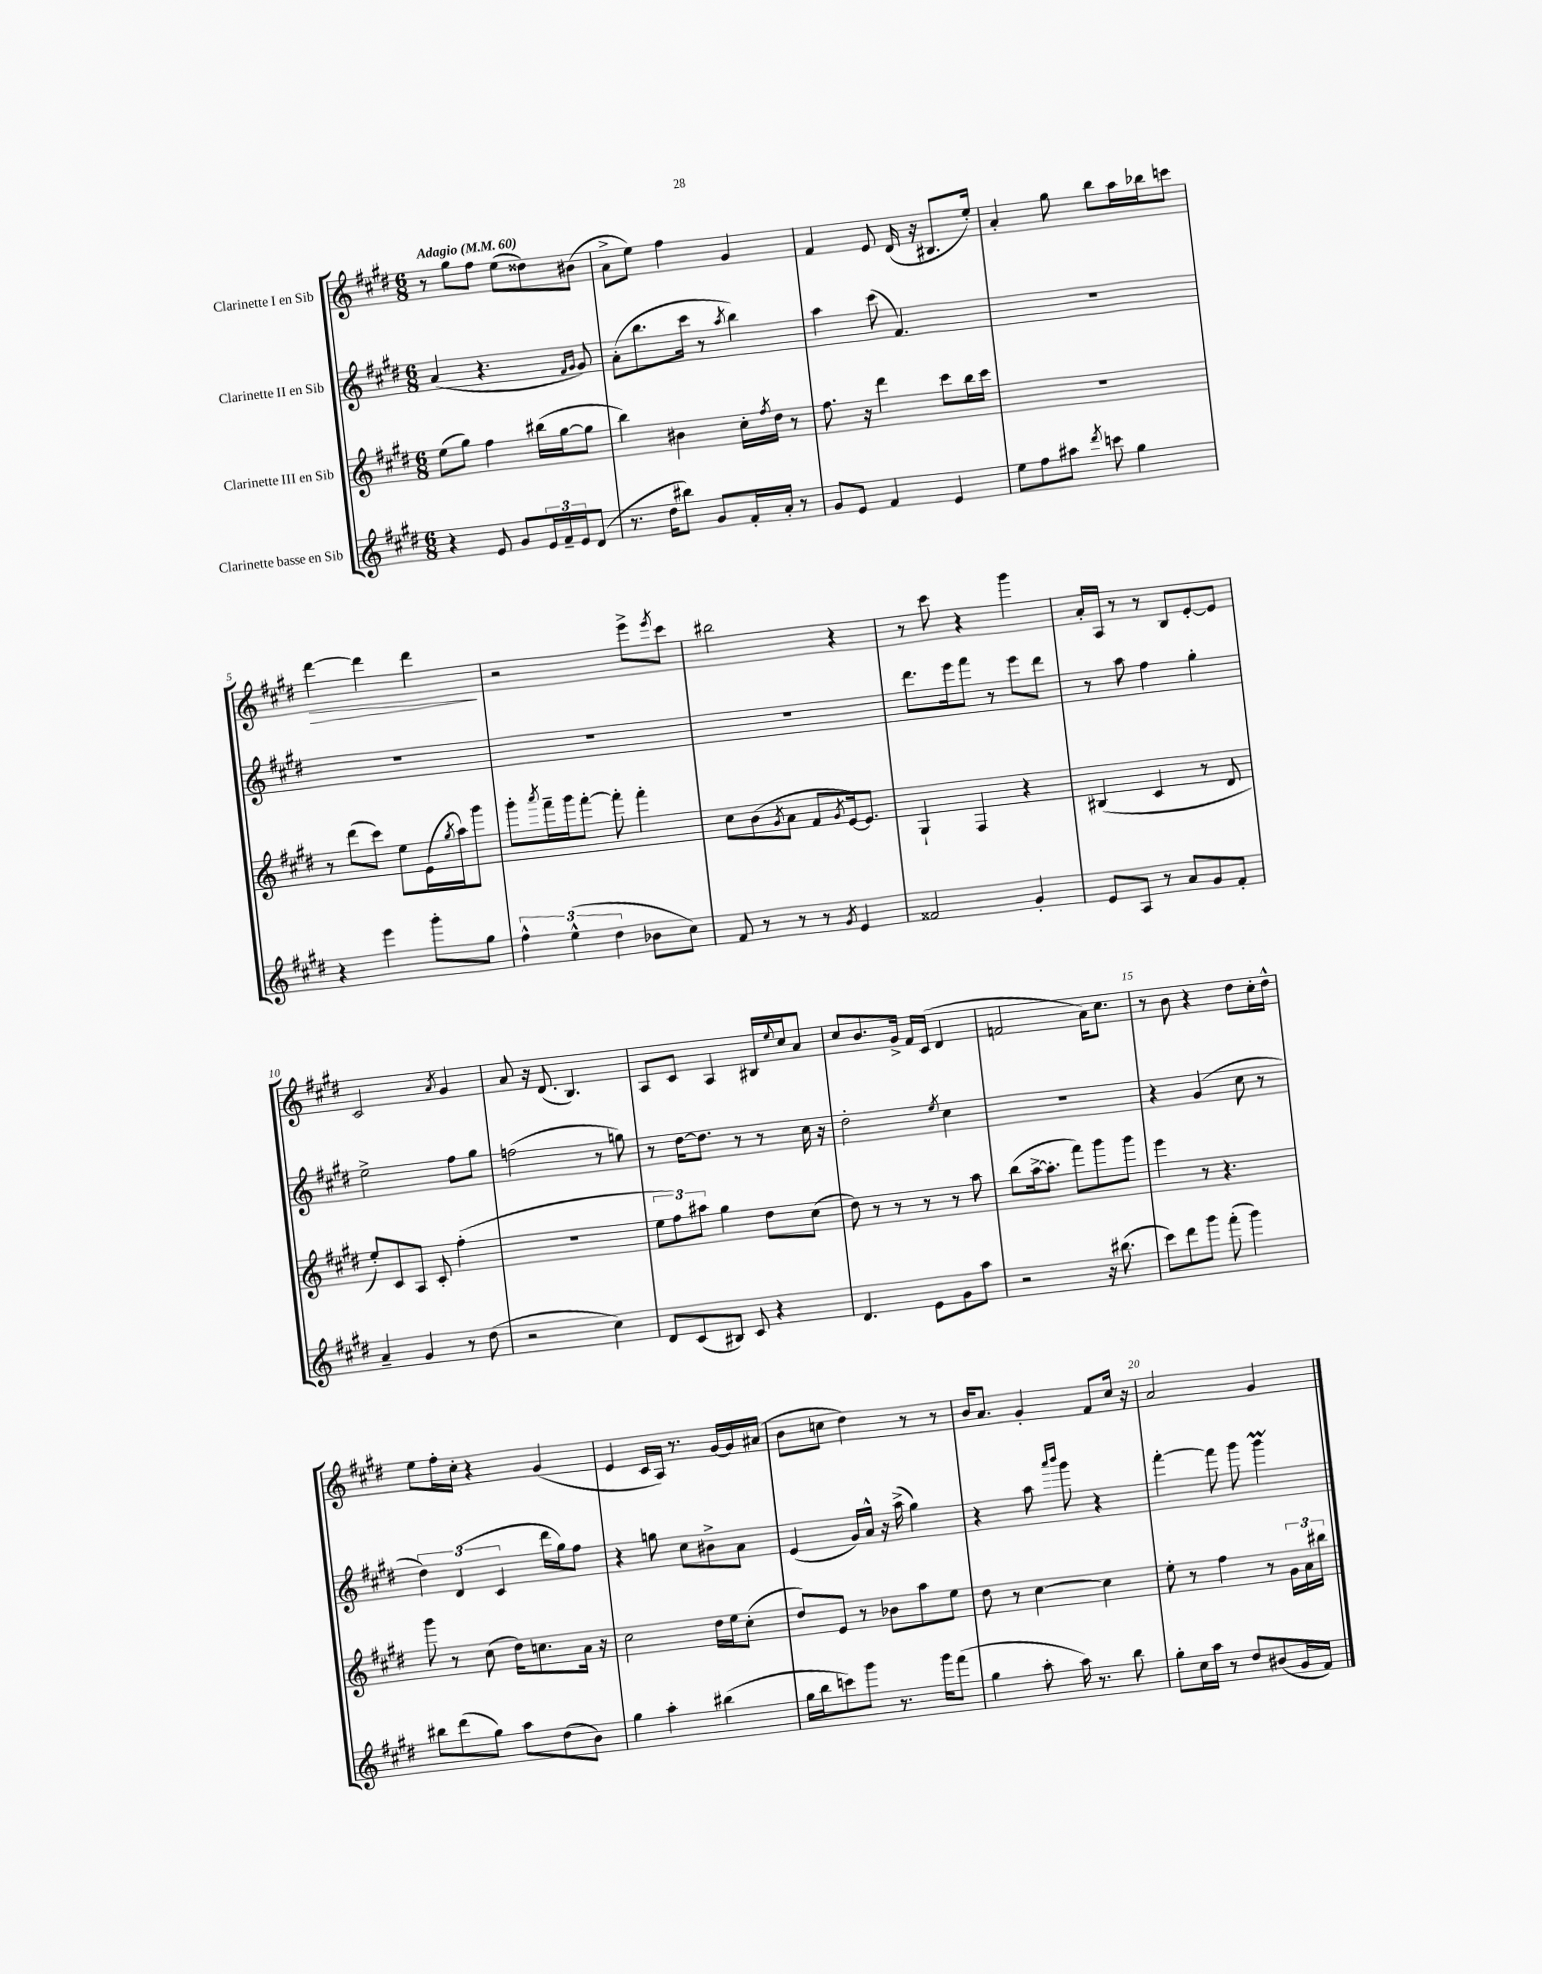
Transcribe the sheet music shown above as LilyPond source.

<<
\new StaffGroup <<
\new Staff = "s0" \with { instrumentName = "Clarinette I en Sib" } {
    \clef treble \key e \major \numericTimeSignature \time 6/8 \tempo "Adagio" 4 = 60
    r8 gis''8 fis''8 e''8( disis''8) bis'8( |
    a'8-> e''8) fis''4 gis'4 |
    fis'4 e'8 dis'16( r16 bis8. e''16-.) |
    a'4-. gis''8 b''8 a''16 bes''16 c'''8 |
    dis'''4~\> dis'''4 dis'''4\! |
    r2 e'''8-> \acciaccatura { e'''8 } cis'''8 |
    bis''2 r4 |
    r8 cis'''8 r4 gis'''4 |
    a'16-. a16 r8 r8 b8 e'8~-. e'8 |
    cis'2 \acciaccatura { a'8 } gis'4 |
    a'8 r16 dis'8.( b4.) |
    a8 cis'8 a4 bis16 \appoggiatura { e''8 } cis''16 a'8 |
    cis''8 b'8. gis'16-> fis'16 cis'16( dis'4 |
    f'2 a'16) cis''8. |
    r8 b'8 r4 dis''8 cis''16-. dis''16-^ |
    e''8 fis''16-. cis''16-. r4 gis'4( |
    e'4 cis'16 a16) r8. gis'16~ gis'16 ais'16( |
    b'8 c''8 dis''4) r8 r8 |
    b'16 a'8. gis'4-. fis'8 cis''16 r16 |
    a'2 gis'4 \bar "|." |
}
\new Staff = "s1" \with { instrumentName = "Clarinette II en Sib" } {
    \clef treble \key e \major \numericTimeSignature \time 6/8
    a'4( r4. \grace { fis'16 gis'16 } gis'8) |
    a'8-.( b''8. cis'''16 r8 \acciaccatura { a''8 } b''4) |
    a''4 cis'''8( fis'4.) |
    R2. |
    R2. |
    R2. |
    R2. |
    dis'''8. e'''16 fis'''8 r8 e'''8 dis'''8 |
    r8 a''8 fis''4 gis''4-. |
    e''2-> fis''8 gis''8 |
    f''2( r8 g''8) |
    r8 dis''16~ dis''8. r8 r8 cis''16 r16 |
    dis''2-. \acciaccatura { e''8 } cis''4 |
    R2. |
    r4 gis'4( cis''8 r8 |
    \tuplet 3/2 { dis''4) dis'4( cis'4 } dis'''16 gis''16) fis''8 |
    r4 g''8 cis''8 bis'8-> a'8 |
    e'4( gis'16) a'16-^ r16 a''16->( gis''4) |
    r4 a''8 \grace { a'''16 b'''16 } gis'''8 r4 |
    fis'''4~-. fis'''8 gis'''8 gis'''4\prall \bar "|." |
}
\new Staff = "s2" \with { instrumentName = "Clarinette III en Sib" } {
    \clef treble \key e \major \numericTimeSignature \time 6/8
    e''8( gis''8) fis''4 bis''16( gis''16~ gis''8 |
    b''4) bis'4 cis''16-. \acciaccatura { fis''8 } dis''16 r8 |
    fis''8. r16 dis'''4 cis'''8 b''16 cis'''16 |
    R2. |
    r8 dis'''8( cis'''8) e''8 e'16( \acciaccatura { gis''8 } a''16) gis'''8 |
    gis'''8-. \acciaccatura { a'''8 } fis'''16-- gis'''16 fis'''8~-. fis'''8-. fis'''4-. |
    cis''8 b'8( \acciaccatura { gis'8 } a'8 fis'8 \acciaccatura { gis'8 } e'16~) e'8. |
    gis4-! fis4 r4 |
    bis4( cis'4 r8 dis'8 |
    e''8-.) cis'8 a8 cis'8-. fis''4-.( |
    R2. |
    \tuplet 3/2 { e''8 fis''8) ais''8 } gis''4 dis''8 cis''8( |
    dis''8) r8 r8 r8 r8 a''8 |
    b''8( a''16~-> a''8.-. fis'''8) gis'''8 gis'''8 |
    e'''4 r8 r4. |
    gis'''8 r8 cis''8( dis''16) c''8. a'16 r16 |
    cis''2 dis''16 e''16 cis''8-.( |
    dis''8) e'8 r8 bes'8 a''8 e''8 |
    dis''8 r8 cis''4~ cis''4 |
    e''8-. r8 fis''4 r8 \tuplet 3/2 { gis'16 a'16 bis''16 } \bar "|." |
}
\new Staff = "s3" \with { instrumentName = "Clarinette basse en Sib" } {
    \clef treble \key e \major \numericTimeSignature \time 6/8
    r4 e'8 gis'8 \tuplet 3/2 { e'16 fis'16-- e'16 } dis'8( |
    r8. dis''16 bis''8) gis'8 fis'16-. a'16-. r8 |
    gis'8 e'8 fis'4 e'4 |
    e''8 fis''8 ais''8 \acciaccatura { dis'''8 } c'''8 gis''4 |
    r4 e'''4 gis'''8-. gis''8 |
    \tuplet 3/2 { fis''4-^ e''4-^( dis''4 } bes'8 cis''8) |
    fis'8 r8 r8 r8 \acciaccatura { gis'8 } e'4 |
    fisis'2 gis'4-. |
    e'8 a8 r8 a'8 gis'8 fis'8-. |
    a'4-- gis'4 r8 dis''8( |
    r2 cis''4) |
    dis'8 cis'8( bis8) cis'8 r4 |
    dis'4. e'8 gis'8 a''8 |
    r2 r16 bis''8.( |
    cis'''8) dis'''8 gis'''8 fis'''8-.( gis'''4) |
    bis''8 dis'''8( gis''8) a''8 dis''8( b'8) |
    gis''4 a''4-. bis''4( |
    gis''16 b''16 c'''8) gis'''8 r8. gis'''16 fis'''8( |
    gis''4 a''8-. a''16) r8. b''8 |
    gis''8-. cis''16 a''16 r8 dis''8 bis'8( gis'16 fis'16) \bar "|." |
}
>>
>>
\layout { \context { \Score \override BarNumber.break-visibility = ##(#f #t #t) barNumberVisibility = #(every-nth-bar-number-visible 5) } }
